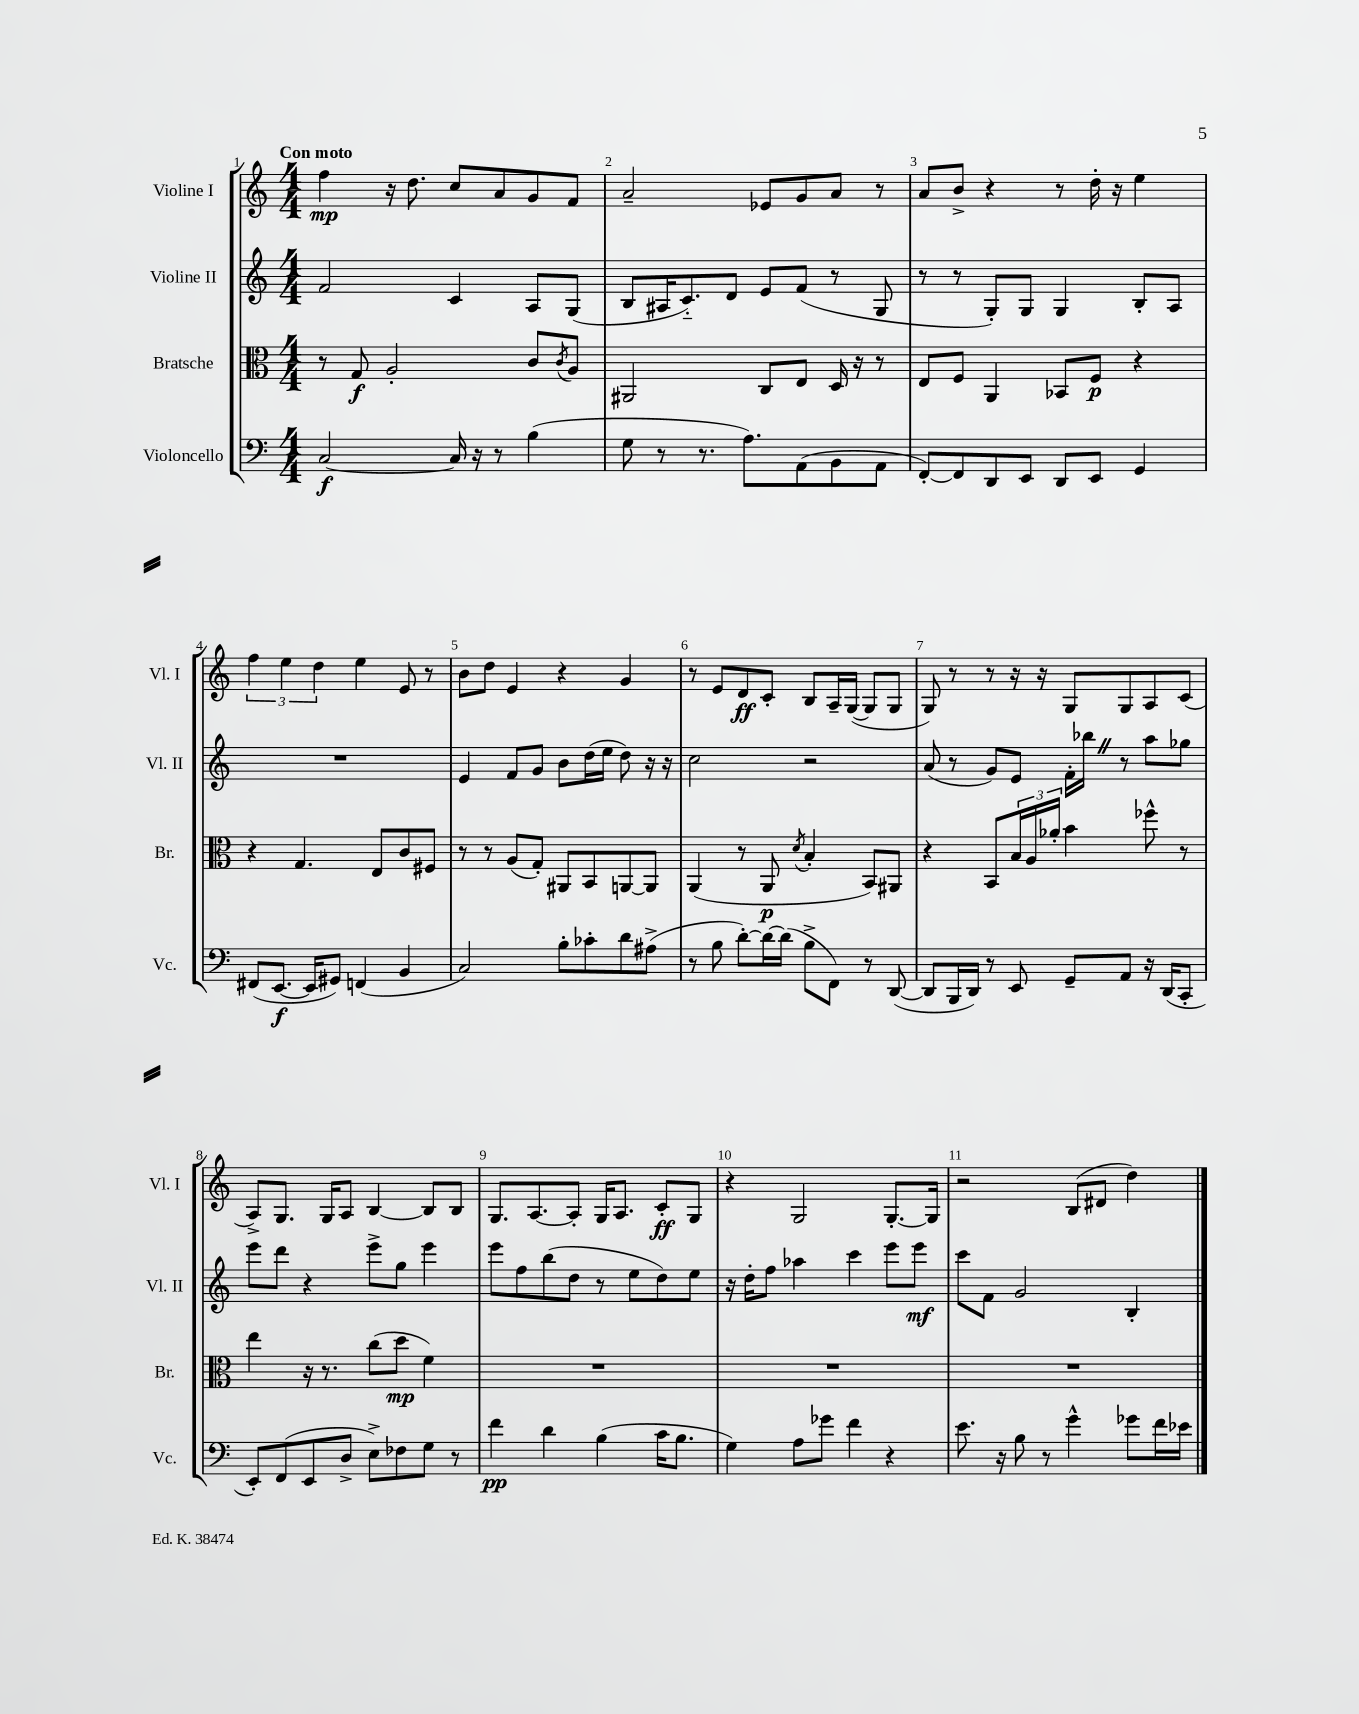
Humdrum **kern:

**kern	**dynam	**kern	**dynam	**kern	**dynam	**kern	**dynam
*part4	*part4	*part3	*part3	*part2	*part2	*part1	*part1
*staff4	*staff4	*staff3	*staff3	*staff2	*staff2	*staff1	*staff1
*I"Violoncello	*	*I"Bratsche	*	*I"Violine II	*	*I"Violine I	*
*I'Vc.	*	*I'Br.	*	*I'Vl. II	*	*I'Vl. I	*
*clefF4	*	*clefC3	*	*clefG2	*	*clefG2	*
*k[]	*	*k[]	*	*k[]	*	*k[]	*
*M4/4	*	*M4/4	*	*M4/4	*	*M4/4	*
=1	=1	=1	=1	=1	=1	=1	=1
!	!	!	!	!	!	!LO:TX:a:B:t=Con moto	!
[2C/	f	8r	.	2f/	.	4ff\	mp
.	.	8G/	f	.	.	.	.
.	.	2A'/	.	.	.	16r	.
.	.	.	.	.	.	8.dd\	.
16C/]	.	.	.	4c/	.	8cc/L	.
16r	.	.	.	.	.	.	.
8r	.	.	.	.	.	8a/	.
(4B\	.	8c/L	.	8A/L	.	8g/	.
.	.	8qc/	.	.	.	.	.
.	.	8A/J	.	(8G/J	.	8f/J	.
=2	=2	=2	=2	=2	=2	=2	=2
8G\	.	2AA#X/	.	8B/L	.	2a~/	.
8r	.	.	.	16A#X/K	.	.	.
.	.	.	.	8.c/)	.	.	.
8.r	.	.	.	.	.	.	.
.	.	.	.	8d/J	.	.	.
8.A\L)	.	.	.	.	.	.	.
.	.	8C/L	.	8e/L	.	8e-X/L	.
(8AA\	.	8E/J	.	(8f/J	.	8g/	.
8BB\	.	16D/	.	8r	.	8a/J	.
.	.	16r	.	.	.	.	.
8AA\J	.	8r	.	8G/	.	8r	.
=3	=3	=3	=3	=3	=3	=3	=3
[8FF'/L)	.	8E/L	.	8r	.	8a/L	.
8FF/]	.	8F/J	.	8r	.	8b^/J	.
8DD/	.	4AA/	.	8G'/L)	.	4r	.
8EE/J	.	.	.	8G/J	.	.	.
8DD/L	.	8BB-X/L	.	4G/	.	8r	.
8EE/J	.	8F/J	p	.	.	16dd'\	.
.	.	.	.	.	.	16r	.
4GG/	.	4r	.	8B'/L	.	4ee\	.
.	.	.	.	8A/J	.	.	.
!!LO:LB:g=z
=4	=4	=4	=4	=4	=4	=4	=4
(8FF#X/L	.	4r	.	1r	.	6ff\	.
[8.EE/J	f	.	.	.	.	.	.
.	.	.	.	.	.	6ee\	.
.	.	4.G/	.	.	.	.	.
16EE/KL]	.	.	.	.	.	.	.
.	.	.	.	.	.	6dd\	.
8GG#X/J)	.	.	.	.	.	.	.
(4FFn/	.	.	.	.	.	4ee\	.
.	.	8E/L	.	.	.	.	.
4BB/	.	8c/	.	.	.	8e/	.
.	.	8F#X/J	.	.	.	8r	.
=5	=5	=5	=5	=5	=5	=5	=5
2C/)	.	8r	.	4e/	.	8b\L	.
.	.	8r	.	.	.	8dd\J	.
.	.	(8A/L	.	8f/L	.	4e/	.
.	.	8G'/J)	.	8g/J	.	.	.
8B'\L	.	8AA#X/L	.	8b\L	.	4r	.
8c-X'\	.	8BB/	.	(16dd\L	.	.	.
.	.	.	.	16ee\JJ	.	.	.
8d\	.	[8AAn/	.	8dd\)	.	4g/	.
(8A#X^\J	.	8AA/J]	.	16r	.	.	.
.	.	.	.	16r	.	.	.
=6	=6	=6	=6	=6	=6	=6	=6
8r	.	(4AA/	.	2cc\	.	8r	.
8B\	.	.	.	.	.	8e/L	.
[8d'\L)	.	8r	.	.	.	8d/	ff
16d\L_	.	8AA/	p	.	.	8c'/J	.
(16d\JJ]	.	.	.	.	.	.	.
.	.	8qd/	.	.	.	.	.
8B^\L	.	4B'/	.	2r	.	8B/L	.
8FF\J)	.	.	.	.	.	16A~/L	.
.	.	.	.	.	.	([16G/JJ	.
8r	.	8BB/L)	.	.	.	8G/L]	.
([8DD/	.	8AA#X/J	.	.	.	8G/J	.
=7	=7	=7	=7	=7	=7	=7	=7
8DD/L]	.	4r	.	(8a/	.	8G/)	.
16BBB/L	.	.	.	8r	.	8r	.
16DD/JJ)	.	.	.	.	.	.	.
8r	.	8BB/L	.	8g/L)	.	8r	.
8EE/	.	24B/L	.	8e/J	.	16r	.
.	.	24A/	.	.	.	.	.
.	.	.	.	.	.	16r	.
.	.	24a-X'/JJ	.	.	.	.	.
8GG~/L	.	4b\	.	16f'\LL	.	8G/L	.
.	.	.	.	16bb-XZ\JJ	.	.	.
8AA/J	.	.	.	8r	.	8G/	.
16r	.	8ff-X^^\	.	8aa\L	.	8A/	.
(16DD/KL	.	.	.	.	.	.	.
8CC'/J	.	8r	.	8gg-X\J	.	(8c/J	.
!!LO:LB:g=z
=8	=8	=8	=8	=8	=8	=8	=8
8EE'/L)	.	4ee\	.	8eee\L	.	8A^/L)	.
(8FF/	.	.	.	8ddd\J	.	8.G/J	.
8EE/	.	16r	.	4r	.	.	.
.	.	8.r	.	.	.	16G/KL	.
8D^/J	.	.	.	.	.	8A/J	.
8E^\L)	.	(8cc\L	.	8eee^\L	.	[4B/	.
8F-X\	.	8dd\J	mp	8gg\J	.	.	.
8G\J	.	4f\)	.	4eee\	.	8B/L]	.
8r	.	.	.	.	.	8B/J	.
=9	=9	=9	=9	=9	=9	=9	=9
4f\	pp	1r	.	8eee\L	.	8.G/L	.
.	.	.	.	8ff\	.	.	.
.	.	.	.	.	.	[8.A/	.
4d\	.	.	.	(8bb\	.	.	.
.	.	.	.	8dd\J	.	8A'/J]	.
(4B\	.	.	.	8r	.	16G/KL	.
.	.	.	.	.	.	8.A/J	.
.	.	.	.	8ee\L	.	.	.
16c\KL	.	.	.	8dd\)	.	8c'/L	ff
8.B\J	.	.	.	.	.	.	.
.	.	.	.	8ee\J	.	8G/J	.
=10	=10	=10	=10	=10	=10	=10	=10
4G\)	.	1r	.	16r	.	4r	.
.	.	.	.	16dd'\KL	.	.	.
.	.	.	.	8ff\J	.	.	.
8A\L	.	.	.	4aa-X\	.	2G/	.
8g-X\J	.	.	.	.	.	.	.
4f\	.	.	.	4ccc\	.	.	.
4r	.	.	.	8eee\L	.	[8.G'/L	.
.	.	.	.	8eee\J	mf	.	.
.	.	.	.	.	.	16G/Jk]	.
=11	=11	=11	=11	=11	=11	=11	=11
8.e\	.	1r	.	8ccc\L	.	2r	.
.	.	.	.	8f\J	.	.	.
16r	.	.	.	.	.	.	.
8B\	.	.	.	2g/	.	.	.
8r	.	.	.	.	.	.	.
4g^^\	.	.	.	.	.	(8B/L	.
.	.	.	.	.	.	8d#X/J	.
8g-X\L	.	.	.	4B'/	.	4dd\)	.
16f\L	.	.	.	.	.	.	.
16e-X\JJ	.	.	.	.	.	.	.
==	==	==	==	==	==	==	==
*-	*-	*-	*-	*-	*-	*-	*-
